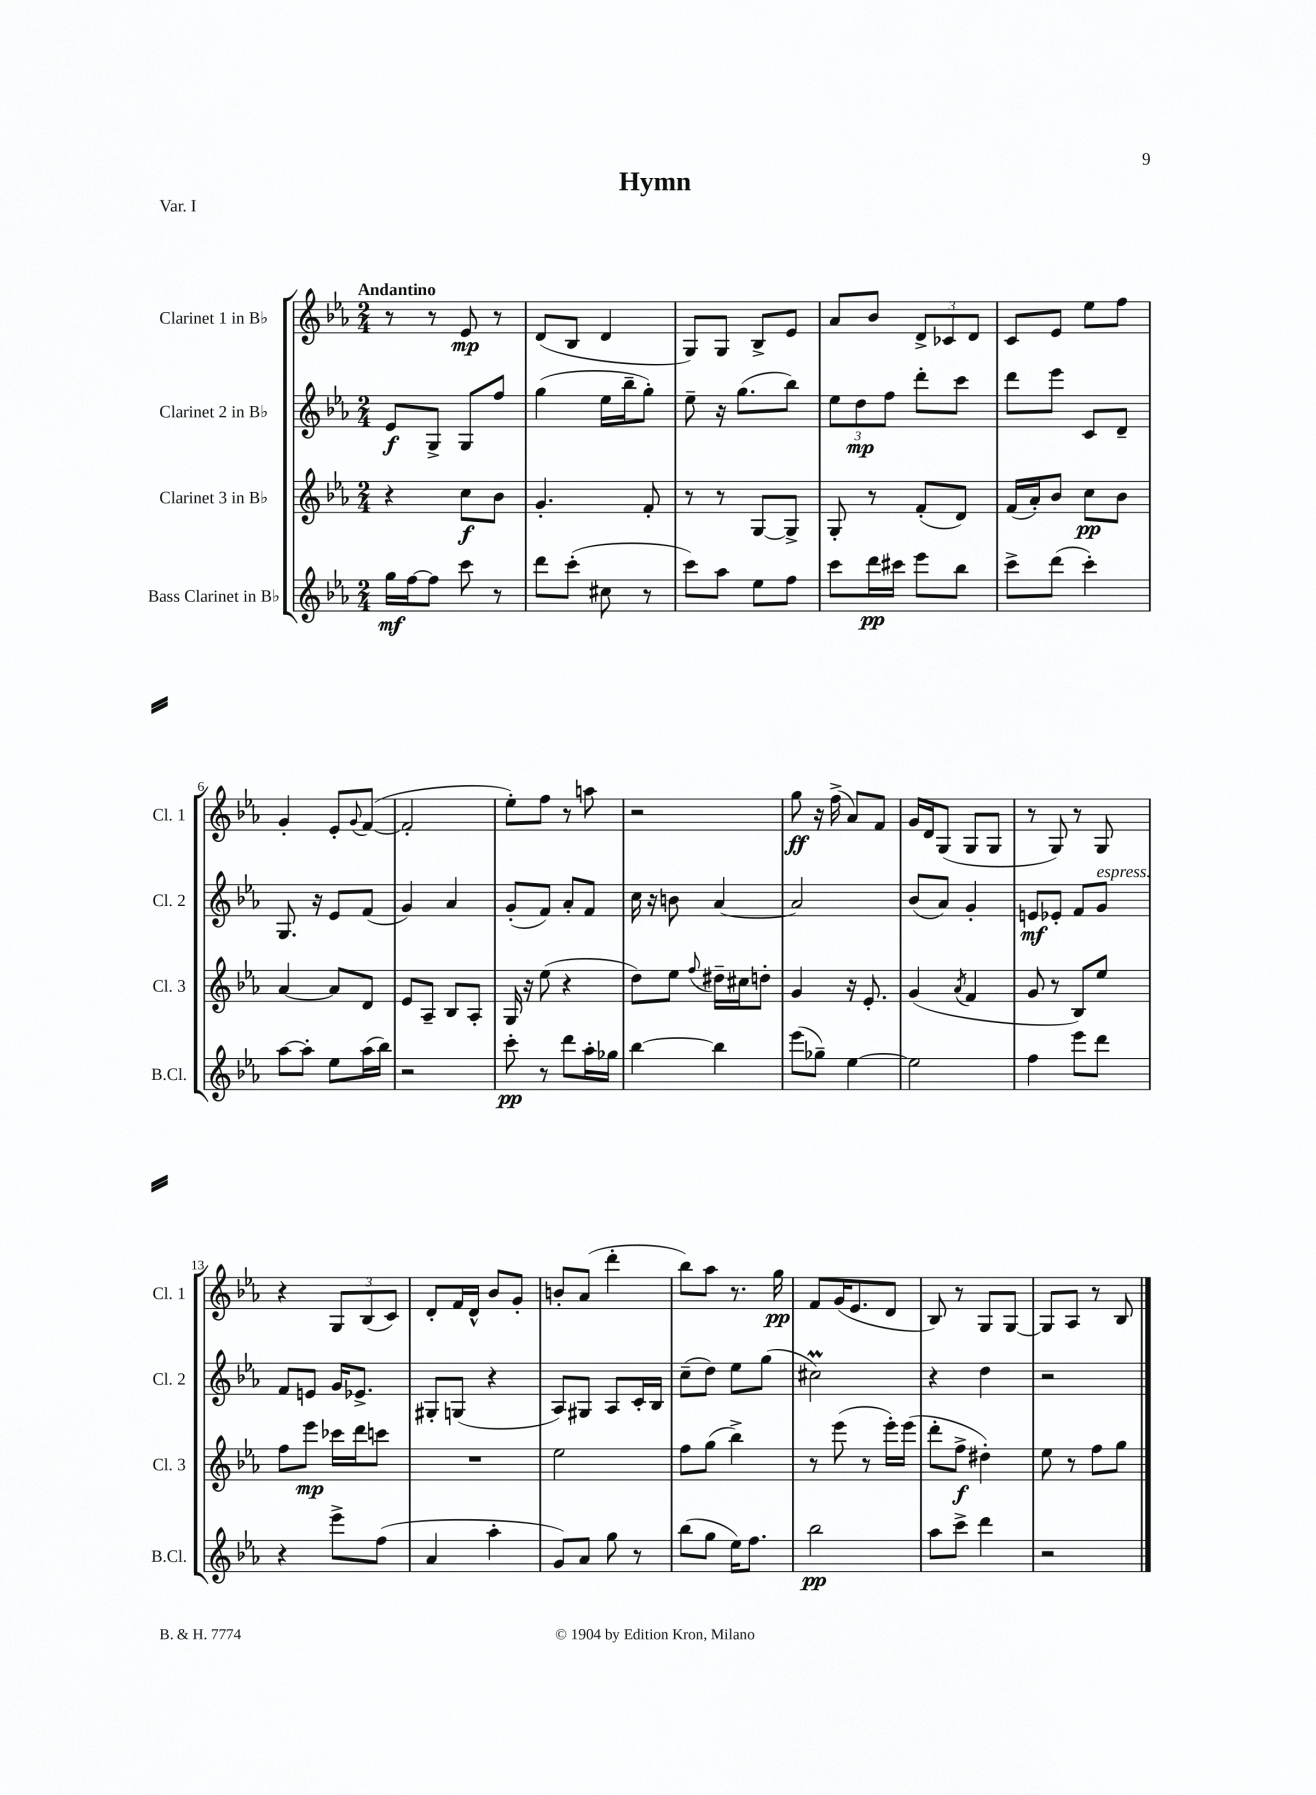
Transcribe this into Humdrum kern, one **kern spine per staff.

**kern	**kern	**kern	**kern
*staff4	*staff3	*staff2	*staff1
*clefG2	*clefG2	*clefG2	*clefG2
*k[b-e-a-]	*k[b-e-a-]	*k[b-e-a-]	*k[b-e-a-]
*M2/4	*M2/4	*M2/4	*M2/4
16gg	4r	8e-	8r
[16ff	.	.	.
8ff]	.	8G^	8r
8ccc	8cc	8G	8e-
8r	8b-	8ff	8r
=	=	=	=
8ddd	4.g'	(4gg	(8d
(8ccc'	.	.	8B-
8cc#	.	16ee-	4d
.	.	16bb-~	.
8r	8f'	8gg')	.
=	=	=	=
8ccc)	8r	8ee-~	8G)
8aa-	8r	16r	8G
.	.	(8.gg	.
8ee-	[8G	.	8B-^
8ff	8G^]	8bb-)	8e-
=	=	=	=
8ccc	8G'	12ee-	8a-
.	.	12dd	.
16ddd	8r	.	8b-
.	.	12ff	.
16ccc#	.	.	.
8eee-	(8f'	8ddd'	12d^
.	.	.	12c-
8bb-	8d)	8ccc	.
.	.	.	12d
=	=	=	=
8ccc^	(16f	8ddd	8c
.	16a-')	.	.
(8ddd	8b-	8eee-	8e-
4ccc')	8cc	8c	8ee-
.	8b-	8d~	8ff
=	=	=	=
[8aa-	[4a-	8.G	4g'
8aa-']	.	.	.
.	.	16r	.
8ee-	8a-]	8e-	8e-'
.	.	.	8qqg
(16aa-	8d	(8f	([8f
16bb-)	.	.	.
=	=	=	=
2r	8e-	4g)	2f']
.	8A-~	.	.
.	8B-	4a-	.
.	8A-'	.	.
=	=	=	=
8ccc'	16G	(8g'	8ee-')
.	16r	.	.
8r	(8ee-	8f)	8ff
8ddd	4r	8a-'	8r
16aa-'	.	8f	8aa
16gg-	.	.	.
=	=	=	=
[4bb-	8dd)	16cc	2r
.	.	16r	.
.	8ee-	8b	.
.	8qqff	.	.
4bb-]	16dd#~	[4a-	.
.	16cc#	.	.
.	8dd'	.	.
=	=	=	=
(8eee-	4g	2a-]	8gg
8gg-~)	.	.	16r
.	.	.	(16ff^
[4ee-	16r	.	8a-)
.	8.e-'	.	.
.	.	.	8f
=	=	=	=
2ee-]	(4g	(8b-	16g
.	.	.	16d
.	.	8a-)	(8G
.	8qa-	.	.
.	4f	4g'	8G
.	.	.	8G
=	=	=	=
4ff	8g	8e	8r
.	8r	8e-'	8G)
8eee-	8B-)	8f	8r
8ddd	8ee-	8g	8G
=	=	=	=
4r	8ff	8f	4r
.	8eee-	8e	.
8eee-^	16ccc-	16g	12G
.	16ddd	8.e-^	.
.	.	.	(12B-
(8ff	8ccc	.	.
.	.	.	12c)
=	=	=	=
4a-	2r	8G#'	8d'
.	.	(8G	16f
.	.	.	16d^^
4aa-'	.	4r	8b-
.	.	.	8g'
=	=	=	=
8g)	2ee-	8A-)	8b'
8a-	.	8G#	(8a-
8gg	.	8A-	4ddd'
8r	.	16c'	.
.	.	16B-	.
=	=	=	=
(8bb-	8ff	(8cc~	8bb-)
8gg	(8gg	8dd)	8aa-
16ee-)	4bb-^)	8ee-	8.r
8.ff	.	.	.
.	.	(8gg	.
.	.	.	16gg
=	=	=	=
2bb-	8r	2cc#)	8f
.	(8eee-	.	(16g
.	.	.	8.e-
.	8r	.	.
.	16eee-')	.	8d
.	(16eee-	.	.
=	=	=	=
8aa-	8ddd'	4r	8B-)
8ccc^	8ff^	.	8r
4ddd	4dd#')	4dd	8G
.	.	.	[8G
=	=	=	=
2r	8ee-	2r	8G]
.	8r	.	8A-
.	8ff	.	8r
.	8gg	.	8B-
==	==	==	==
*-	*-	*-	*-
